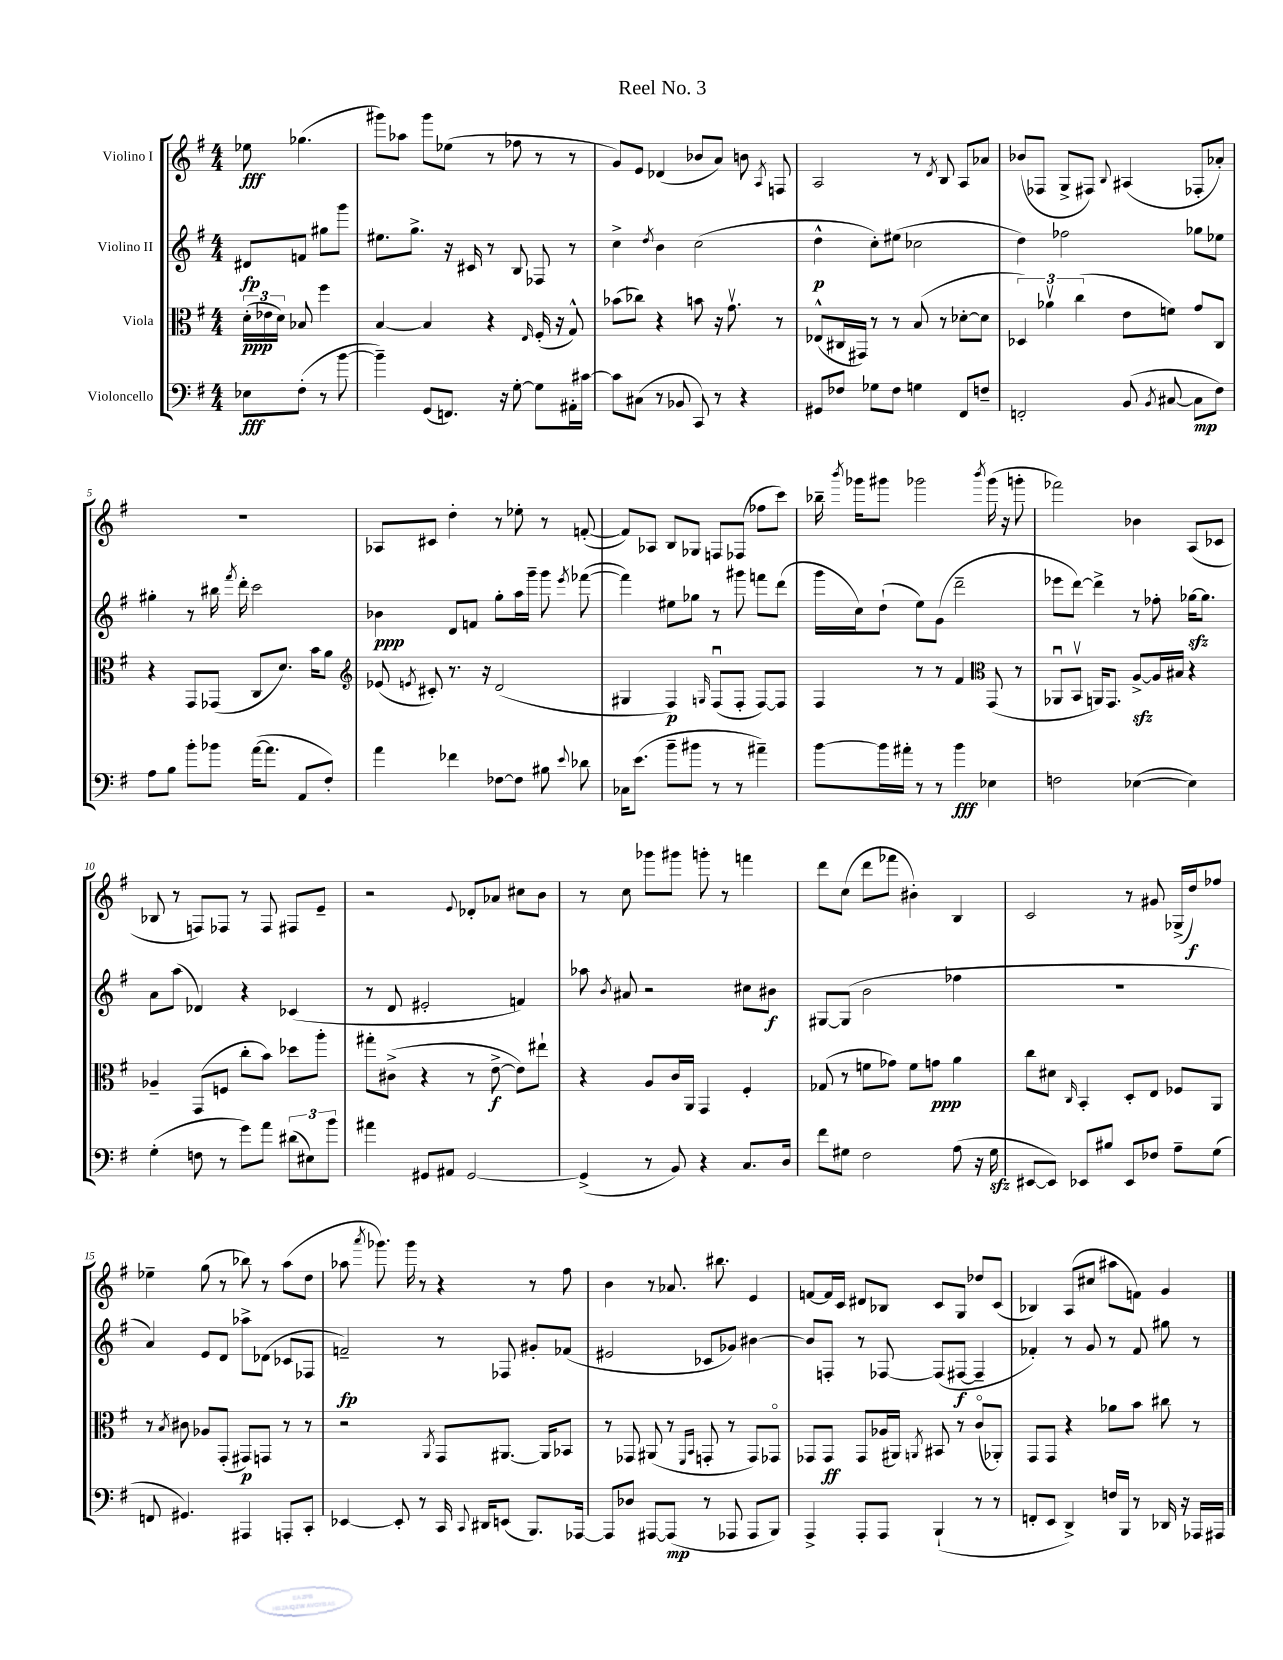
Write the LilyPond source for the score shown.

\header { title = "Reel No. 3" }
<<
\new StaffGroup <<
\new Staff = "s0" \with { instrumentName = "Violino I" } {
    \clef treble \key g \major \numericTimeSignature \time 4/4 \partial 2
    \autoBeamOff ees''8\fff ges''4.( |
    gis'''8[) aes''8] gis'''8[ ees''8]( r8 fes''8 r8 r8 |
    g'8[) e'8] des'4( bes'8[ a'8]) b'8 \acciaccatura { a8 } f8 |
    a2 r8 \acciaccatura { d'8 } b8 a8[ aes'8] |
    bes'8[( fes8] g8[-> fis8]) \appoggiatura { b8 } ais4( fes8[-. aes'8]-.) |
    R1 |
    aes8[ cis'8] d''4-. r8 ees''8-. r8 f'8~-.( |
    f'8[) aes8] b8[ ges8] f8[ fes8]( fes''8[ c'''8]) |
    bes''16-- \acciaccatura { b'''8 } ges'''16[ gis'''8] ges'''2 \acciaccatura { b'''8 } ges'''16( r16 g'''8-. |
    fes'''2) bes'4 a8[( ces'8] |
    bes8 r8 f8[) fes8] r8 fes8 fis8[ e'8]-- |
    r2 \appoggiatura { e'8 } des'8[-. aes'8] cis''8[ b'8] |
    r8 c''8 ges'''8[ gis'''8] g'''8-. r8 f'''4 |
    d'''8[ c''8]( d'''8[ fes'''8] bis'4-.) b4 |
    c'2 r8 gis'8 ges16[->( d''16\f) fes''8] |
    ees''4-- g''8( r8 bes''8) r8 a''8[( d''8] |
    aes''8 \acciaccatura { a'''8 } ges'''8.) ges'''16 r8 r4 r8 fis''8 |
    b'4 r8 aes'8. bis''8. e'4 |
    f'8[~ f'16 c'16] dis'8[ bes8] c'8[ g8] des''8[ c'8]( |
    bes4) a8[( cis''8] ais''8[ f'8]) g'4 \bar "|." |
}
\new Staff = "s1" \with { instrumentName = "Violino II" } {
    \clef treble \key g \major \numericTimeSignature \time 4/4 \partial 2
    \autoBeamOff dis'8[\fp f'8] gis''8[ g'''8] |
    eis''8.[ g''8.]-> r16 cis'16 r8 b8 fes8 r8 |
    c''4-> \acciaccatura { d''8 } b'4 c''2( |
    d''4-^\p c''8[-.) eis''8]( ces''2 |
    d''4) fes''2 ges''8[ ees''8] |
    gis''4-. r8 bis''16 \acciaccatura { fis'''8 } d'''16-. c'''2 |
    bes'4\ppp d'8[ f'8] g''8[-. a''16 g'''16]-- g'''8 \acciaccatura { e'''8 } fes'''8~( |
    fes'''4) eis''8[ ges''8] r8 gis'''8 f'''8[ d'''8]( |
    g'''16[ c''16) d''8]-!( e''8[) g'8]( d'''2-- |
    ees'''8[ d'''8]~) d'''4-> r8 fes''8-. ges''16[~\sfz ges''8.] |
    a'8[ a''8]( des'4) r4 ces'4( |
    r8 d'8 eis'2-. f'4) |
    aes''8 \acciaccatura { b'8 } ais'8 r2 cis''8[ bis'8]\f |
    gis8[~ gis8]( b'2 fes''4 |
    R1 |
    a'4) e'8[ d'8] aes''8[-> des'8]( ces'8[ fes8] |
    f'2--\fp) r8 fes8 gis'8[-. fes'8]( |
    eis'2 ces'8[ ges'8]) bis'4~ |
    bis'8[ f8]-. r8 fes8~ fes8[( fis8]~\f fis4-- |
    fes'4-.) r8 g'8 r8 fes'8 gis''8 r8 \bar "|." |
}
\new Staff = "s2" \with { instrumentName = "Viola" } {
    \clef alto \key g \major \numericTimeSignature \time 4/4 \partial 2
    \autoBeamOff \tuplet 3/2 { d'16[-.\ppp( ees'16 d'16]) } bes8 fis''4 |
    b4~ b4 r4 \grace { e16 } fis16-.( r16 g8-^) |
    bes'8[( ces''8]) r4 b'8 r16 g'8.\upbow r8 |
    ees8[-^( cis16 gis,16]) r8 r8 b8( r8 des'8[~-. des'8] |
    \tuplet 3/2 { des4) aes'4\upbow c''4( } e'8[ f'8]) g'8[ c8] |
    r4 g,8[ ges,8]( c8[ d'8.]) b'16[ a'8] |
    \clef treble ees'8( \acciaccatura { e'8 } cis'8-.) r8. r16 d'2( |
    gis4 fis4\p) \grace { g16 } fis8[\downbow( fis8]-. fis8[~) fis8] |
    fis4 r8 r8 fis'4 \clef alto g,8( r8 |
    aes,8[\downbow b,8]\upbow a,16[) g,8.] a8[~->\sfz a16 bis16] r4 |
    aes4-- g,8[( f8] c''8[-. b'8]) des''8[ a''8]-. |
    gis''8[-. cis'8]->( r4 r8 e'8~->\f e'8[) eis''8]-! |
    r4 a8[ c'16 a,16] g,4 fis4-. |
    ges8( r8 f'8[ ges'8]) f'8[ g'8]\ppp a'4 |
    c''8[ dis'8] \grace { c16 } b,4-. d8[-. e8] fes8[ a,8] |
    r8 \acciaccatura { b8 } cis'8 aes8[ g,8]-.( gis,8[\p) g,8] r8 r8 |
    r2 \acciaccatura { a,8 } g,8[ ais,8.]~ ais,16[ bes,8] |
    r8 ges,8 ais,8( r8 \grace { fis,16[ b,16] } g,8-. r8 g,8[) ges,8]\flageolet |
    ges,8[ ges,8]\ff ges,8[ aes16( ais,16]) \acciaccatura { a,8 } bis,8 r8 c'8[\flageolet( aes,8]-.) |
    g,8[ g,8] r4 aes'8[ b'8] cis''8 r8 \bar "|." |
}
\new Staff = "s3" \with { instrumentName = "Violoncello" } {
    \clef bass \key g \major \numericTimeSignature \time 4/4 \partial 2
    \autoBeamOff ees8[\fff fis8]-.( r8 b'8~ |
    b'4--) g,8[( f,8.]) r16 g8~-. g8[ ais,16-. cis'16]~ |
    cis'8[ cis8]( r8 bes,8 c,8) r8 r4 |
    gis,8[ fes8] ges8[ fes8] g4 fis,8[ f8]-- |
    f,2-. b,8( \acciaccatura { b,8 } cis8~ cis8[\mp fis8]) |
    a8[ b8] b'8[-. bes'8] a'16[~( a'8.] a,8[ fis8]-.) |
    a'4 fes'4 fes8[~ fes8] bis8 \appoggiatura { e'8 } des'8 |
    ces16[ e'8.]( b'8[-- bis'8] r8 r8 ais'4--) |
    b'8[~ b'16 ais'16]-. r8 r8 b'4\fff ees4 |
    f2 ees4~( ees4) |
    g4-.( f8 r8 g'8[) a'8] \tuplet 3/2 { dis'8[( eis8) b'8] } |
    ais'4 gis,8[ ais,8] gis,2~ |
    gis,4->( r8 b,8) r4 c8.[ d16] |
    fis'8[ gis8] fis2 a8( r16 gis16\sfz |
    eis,8[~ eis,8]) ees,8[ bis8] ees,8[ fes8] a8[-- g8]( |
    f,8 gis,4.) ais,,4 a,,8[-. c,8]-. |
    ees,4~ ees,8-. r8 c,16 \appoggiatura { c,8 } dis,16[ e,8]( b,,8.[) aes,,16]~ |
    aes,,8[ des8] ais,,8[~ ais,,8]\mp( r8 aes,,8 aes,,8[ b,,8]) |
    a,,4-> a,,8[-. a,,8] b,,4-!( r8 r8 |
    f,8[-. e,8] d,4->) f16[ b,,16] r8 des,16 r16 aes,,16[ ais,,16] \bar "|." |
}
>>
>>
